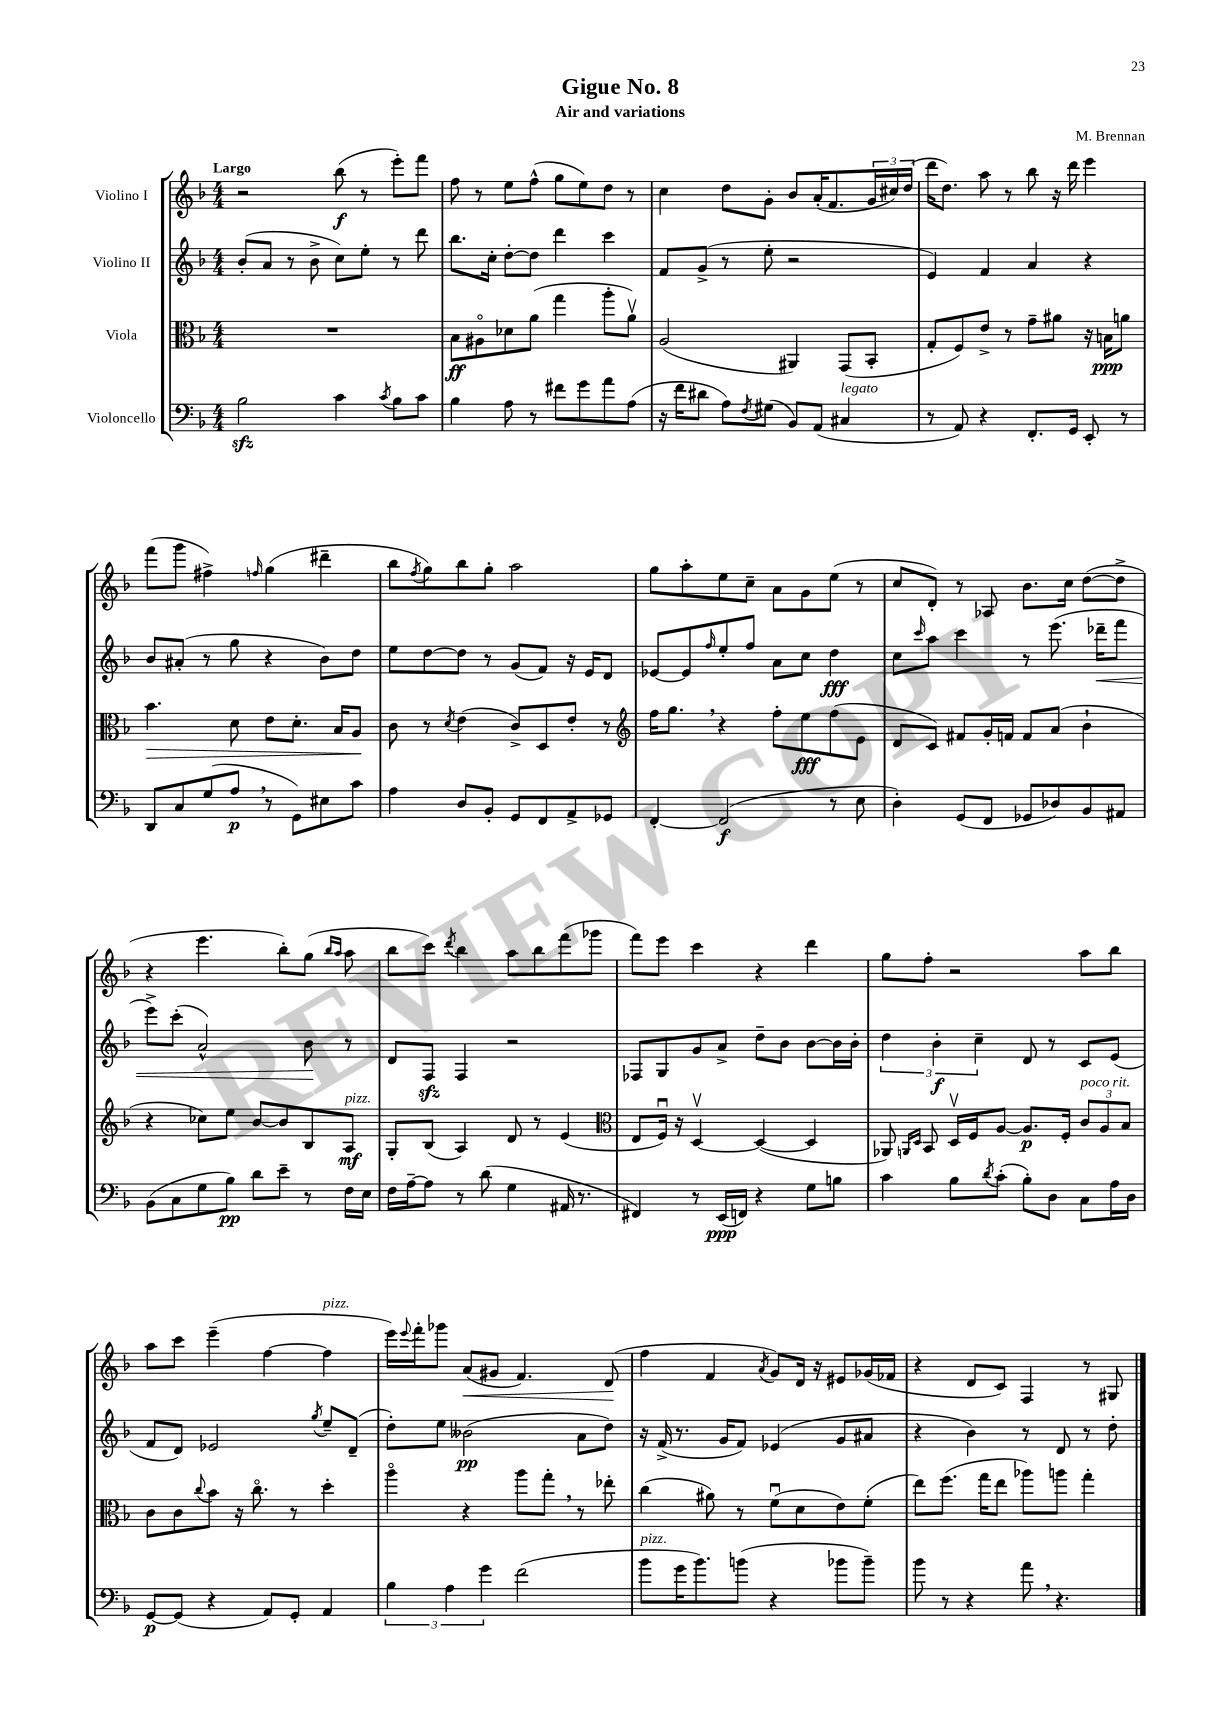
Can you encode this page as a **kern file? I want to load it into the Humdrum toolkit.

**kern	**kern	**kern	**kern
*staff4	*staff3	*staff2	*staff1
*clefF4	*clefC3	*clefG2	*clefG2
*k[b-]	*k[b-]	*k[b-]	*k[b-]
*M4/4	*M4/4	*M4/4	*M4/4
2B-	1r	(8b-'	2r
.	.	8a	.
.	.	8r	.
.	.	8b-^	.
4c	.	8cc)	(8bb-
.	.	8ee'	8r
8qc	.	.	.
8B-	.	8r	8eee')
8c	.	8ddd	8fff
=	=	=	=
4B-	8B-	8.bb-	8ff
.	8A#o	.	8r
.	.	16cc'	.
8A	8d-	[8dd'	8ee
8r	(8a	8dd]	(8ff^^
8f#	4gg	4ddd	8gg
8g	.	.	8ee)
8a	8aa'	4ccc	8dd
(8A	8av)	.	8r
=	=	=	=
16r	(2A	8f	4cc
16f	.	.	.
8d#	.	(8g^	.
8A)	.	8r	8dd
8qF	.	.	.
(8G#	.	8ee'	8g'
8BB-)	4AA#)	2r	8b-
(8AA	.	.	(16a'
.	.	.	8.f
4C#	(8GG	.	.
.	8BB-'	.	24g
.	.	.	24cc#)
.	.	.	(24dd
=	=	=	=
8r	8G'	4e)	16ddd
.	.	.	8.dd)
8AA)	8F)	.	.
4r	8e^	4f	8aa
.	8r	.	8r
8.FF'	8g~	4a	8bb-
.	8a#	.	16r
16GG	.	.	16ddd
8EE'	16r	4r	4eee
.	16B	.	.
8r	8a	.	.
=	=	=	=
8DD	4.b-	8b-	(8fff
8C	.	(8a#'	8ggg
(8G	.	8r	4ff#^)
8A	8d	8gg	.
.	.	.	16qqff
8r	8e	4r	(4gg
8GG)	8.d'	.	.
8E#	.	8b-)	4ddd#~
.	16B-	.	.
8c	8A	8dd	.
=	=	=	=
4A	8c	8ee	8bb-
.	.	.	8qff
.	8r	[8dd	8gg)
.	8qd	.	.
8D	(4e	8dd]	8bb-
8BB-'	.	8r	8gg'
8GG	8c^)	(8g	2aa
8FF	8D	8f)	.
8AA^	8e'	16r	.
.	.	16e	.
8GG-	8r	8d	.
=	=	=	=
*	*clefG2	*	*
[4FF'	16ff	[8e-	8gg
.	8.gg	.	.
.	.	8e-]	8aa'
.	.	16qqff	.
(2FF]	4r	8ee'	8ee
.	.	8ff	8cc~
.	8ff'	8a	8a
.	8ee	8cc	8g
8r	(8ff	4dd	(8ee
8E	8e	.	8r
=	=	=	=
4D')	8d	8cc	8cc
.	.	16qqccc	.
.	8c)	8aa	8d')
(8GG	8f#	4ccc	8r
8FF	16g'	.	8A-
.	16f	.	.
8GG-	8f	8r	8.b-
8D-)	(8a	(8.eee	.
.	.	.	16cc
8BB-	4b-`	.	([8dd
.	.	16ddd-~	.
8AA#	.	8fff	8dd^]
=	=	=	=
(8BB-	4r	8eee^)	4r
8C	.	(8ccc'	.
8G	8cc-)	2a^^)	4.eee
8B-)	8ee	.	.
8d	[8b-	.	.
8e~	8b-]	.	8bb-')
8r	8B-	8b-	(8gg
.	.	.	16qqbb-
.	.	.	16qqaa
16F	8A	8r	8aa
16E	.	.	.
=	=	=	=
16F	8G'	8d	8bb-
[16A~	.	.	.
8A]	(8B-	8F	8ccc)
.	.	.	8qddd
8r	4A)	4F	4bb-
(8d	.	.	.
4G	8d	2r	8aa
.	8r	.	8bb-
16AA#	(4e	.	(8fff
8.r	.	.	.
.	.	.	8ggg-
=	=	=	=
*	*clefC3	*	*
4FF#)	8E	8F-	8fff)
.	16Fu)	8G	8eee
.	16r	.	.
8r	[4Dv	8g	4ccc
(16EE	.	8a^	.
16FF)	.	.	.
4r	(4D_	8dd~	4r
.	.	8b-	.
8G	4D]	[8b-	4ddd
8B	.	16b-]	.
.	.	16b-'	.
=	=	=	=
4c	8AA-)	6dd	8gg
.	16qqAA	.	.
.	16qqD	.	.
.	8BB-	.	8ff'
.	.	6b-'	.
8B-	16Dv	.	2r
.	16F	.	.
.	.	6cc~	.
8qd	.	.	.
(8c'	[8A	.	.
8B-')	8.A]	8d	.
8D	.	8r	.
.	16F'	.	.
8C	12c	8c	8aa
.	12A	.	.
16A	.	(8e	8bb-
.	12B-	.	.
16D	.	.	.
=	=	=	=
[8GG	8c	8f	8aa
(8GG]	8c	8d)	8ccc
.	8qqcc	.	.
4r	8b-	2e-	(4eee~
.	16r	.	.
.	8.cco	.	.
8AA)	.	.	[4ff
8GG'	8r	.	.
.	.	8qgg	.
4AA	4dd'	8ee~	4ff]
.	.	(8d~	.
=	=	=	=
6B-	4aao	8dd')	16eee)
.	.	.	8qqeee
.	.	.	16fff'
.	.	8ee	8ggg-
6A	.	.	.
.	4r	(2b--	(8a
6g	.	.	.
.	.	.	8g#
(2f	8aa	.	4.f)
.	8gg'	.	.
.	8r	8a	.
.	8ee-'	8dd)	(8d
=	=	=	=
8b-	(4cc	16r	4ff
.	.	(16f^	.
16g	.	8.r	.
8.b-)	.	.	.
.	8a#)	.	4f
.	.	16g	.
(8b	8r	8f)	.
.	.	.	8qa
4r	(8fu	(4e-	8g)
.	8d	.	16d
.	.	.	16r
8b-	8e)	8g	8e#
8b-~)	(8f'	8a#	(16g-
.	.	.	16f-
=	=	=	=
8b-	8ee)	4r	4r
8r	(8.ff	.	.
4r	.	4b-)	8d
.	16gg	.	.
.	8ee	.	8c)
8a	8aa-)	8r	4F
4.r	8aa	8d	.
.	4gg'	8r	8r
.	.	8dd'	8G#
==	==	==	==
*-	*-	*-	*-
